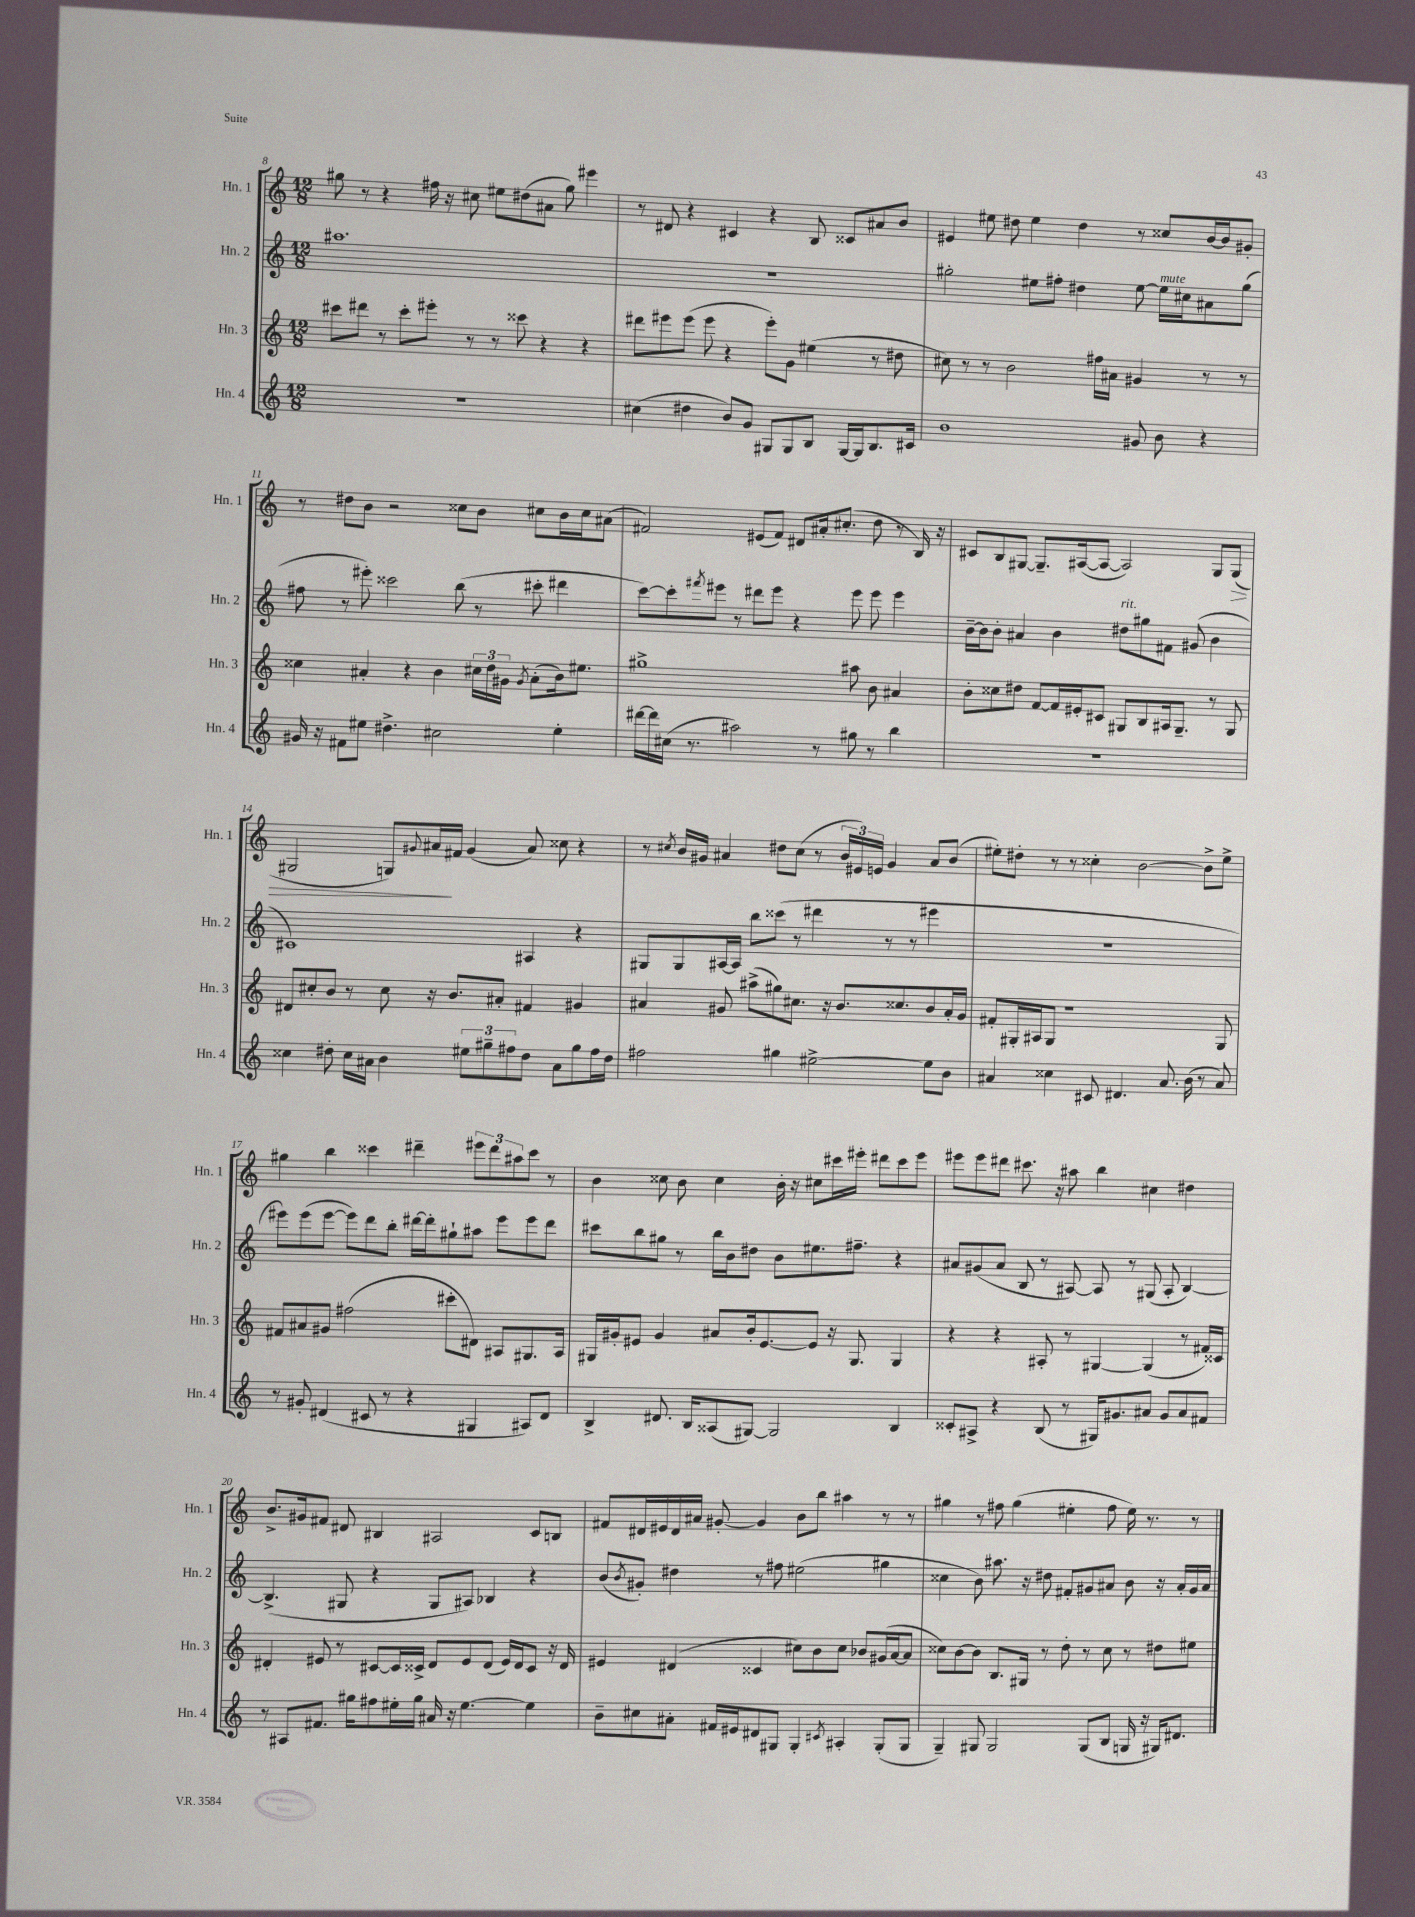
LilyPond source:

<<
\new StaffGroup <<
\new Staff = "s0" \with { instrumentName = "Hn. 1" shortInstrumentName = "Hn. 1" } {
    \clef treble \key c \major \numericTimeSignature \time 12/8
    gis''8 r8 r4 fis''16 r16 cis''8 eis''8 dis''8( ais'8 gis''8) eis'''4 |
    r8 dis'8 r4 cis'4 r4 b8 cisis'8 ais'8 b'8 |
    eis'4 eis''8 dis''8 eis''4 dis''4 r8 cisis''8 b'16~ b'16 gis'8-. |
    r8 dis''8 b'8 r2 cisis''8 b'8 cis''8 b'16 cis''16 ais'8( |
    fis'2) eis'8( fis'8) dis'8 ais'16-. cis''8.-.( d''8 r8 b16) r16 |
    cis'8 b8 gis8~ gis8.-- ais16~( ais8~ ais2) gis8 gis8\>( |
    gis2 g8) \appoggiatura { gis'8 } ais'16\! fis'16 gis'4( ais'8) cisis''8 r4 |
    r8 \acciaccatura { cis''8 } b'16 gis'16 ais'4 dis''8 cis''8( r8 \tuplet 3/2 { b'16 eis'16) e'16 } gis'4 ais'8 b'8( |
    eis''8-.) dis''8-. r8 r8 cisis''4-. b'2~ b'8-> eis''8-> |
    gis''4 b''4 cisis'''4 dis'''4-- \tuplet 3/2 { eis'''8 dis'''8 ais''8 } cisis'''8 r8 |
    b'4 cisis''8 b'8 cisis''4 b'16-. r16 cis''8 cis'''16 eis'''16-. dis'''8 cis'''8 eis'''8 |
    eis'''8 eis'''8 dis'''8 cis'''8. r16 ais''8 b''4 cis''4 dis''4 |
    b'8.-> gis'16 fis'8 dis'8 bis4 ais2 c'8 b8 |
    fis'8 dis'16 eis'16 dis'16 ais'16 gis'8~-. gis'4 b'8 b''8 ais''4 r8 r8 |
    gis''4 r8 fis''8 gis''4( eis''4-. fis''8 eis''16) r8. r8 \bar "|." |
}
\new Staff = "s1" \with { instrumentName = "Hn. 2" shortInstrumentName = "Hn. 2" } {
    \clef treble \key c \major \numericTimeSignature \time 12/8
    ais''1. |
    R1. |
    gis''2-. eis''8 fis''8-. dis''4 eis''8~ eis''16^\markup { \italic "mute" } cis''16 ais'8 gis''8( |
    fis''8 r8 eis'''8-.) cisis'''2 b''8( r8 cis'''8-. dis'''4 |
    c'''8~) c'''8-. \acciaccatura { fis'''8 } eis'''8 r8 dis'''8 eis'''8 r4 eis'''8 eis'''8 eis'''4 |
    b'16~-- b'16 b'8-. ais'4 b'4 dis''8^\markup { \italic "rit." } gis''8 fis'8 gis'8( b'4 |
    cis'1) ais4 r4 |
    gis8 gis8 ais16~ ais16 b''8 cisis'''8( r8 dis'''4 r8 r8 eis'''4 |
    R1. |
    eis'''8) eis'''8( eis'''8~ eis'''8) d'''8 b''8-. dis'''16~ dis'''16-. gis''8-! ais''8 eis'''8 eis'''8 dis'''8 |
    cis'''8 b''8 gis''8 r8 b''16 b'16 dis''8 b'8 eis''8. fis''8.-- r4 |
    ais'8 gis'8( ais'8 b8 r8 ais8~) ais8 r8 gis8( ais8-. b4~) |
    b4.->( gis8 r4 gis8 ais8) bes4 r4 |
    b'8( \acciaccatura { b'8 } gis'8-.) dis''4 r8 fis''8 eis''2( gis''4 |
    cisis''4 b'8) ais''8. r16 dis''8 fis'8-. gis'8 ais'8 b'8 r16 ais'16-. gis'16 ais'16 \bar "|." |
}
\new Staff = "s2" \with { instrumentName = "Hn. 3" shortInstrumentName = "Hn. 3" } {
    \clef treble \key c \major \numericTimeSignature \time 12/8
    cis'''8 dis'''8 r8 cis'''8-. eis'''8-. r8 r8 cisis'''8 r4 r4 |
    dis'''8 eis'''8 eis'''8( eis'''8 r4 eis'''8-.) g'8 eis''4( r8 dis''8 |
    cis''8) r8 r8 b'2 fis''16 ais'16 gis'4 r8 r8 |
    cisis''4 ais'4-. r4 b'4 \tuplet 3/2 { cis''16 d''16 gis'16 } \acciaccatura { gis'8 } ais'8-.( b'16) eis''8. |
    gis''1-> ais''8 b'8 ais'4 |
    b'8-. cisis''8 dis''8 f'8~ f'16 eis'16-. cis'8 gis8 b8 ais16 gis8.-- r8 gis8 |
    dis'8 cis''8-. b'8 r8 cis''8 r16 b'8. ais'8-. fis'4 gis'4 |
    ais'4 gis'8 ais''8->( gis''8) cis''8. r16 b'8. cisis''8. b'8 ais'16-. gis'16 |
    fis'8-. gis16-. ais16 gis8 r1 gis8 |
    fis'8 ais'8 gis'8 fis''2( cis'''8-. dis'8) ais8 gis8. ais16 |
    gis16 gis'16-. eis'8 gis'4 ais'8 b'16-. eis'8.~ eis'8 r16 gis8. gis4 |
    r4 r4 ais8-. r8 gis4~ gis4( r8 fis'16) cisis'16 |
    dis'4-. eis'8 r8 cis'8~ cis'16 cisis'16-> dis'8 eis'8 dis'8( eis'16) dis'16 cisis'8 r16 dis'16 |
    eis'4 dis'4( cisis'4 cis''8) b'8 cis''8 bes'8 gis'16( a'16~ a'8 |
    cisis''8) b'8~ b'8 b8. gis16 r8 d''8-. r8 cisis''8 r8 dis''8 eis''8 \bar "|." |
}
\new Staff = "s3" \with { instrumentName = "Hn. 4" shortInstrumentName = "Hn. 4" } {
    \clef treble \key c \major \numericTimeSignature \time 12/8
    r1. |
    cis''4( dis''4 b'8) g'8 gis8 gis8 b8 gis16~ gis16 b8. cis'16 |
    b'1 gis'8 b'8 r4 |
    gis'16 r16 fis'8 eis''8 dis''4.-> cis''2 eis''4-. |
    dis'''16~ dis'''16 cis''16( r8. ais''2) r8 gis''8 r8 b''4 |
    R1. |
    cisis''4 dis''8-. cisis''16 ais'16 b'4 \tuplet 3/2 { eis''8 gis''8-- fis''8 } dis''8 ais'8 gis''8 fis''16 dis''16 |
    fis''2 gis''4 eis''2~-> eis''8 b'8 |
    ais'4 cisis''4 cis'8 dis'4. ais'8. b'16( r8 ais'8) |
    r8 gis'8-. dis'4( cis'8 r8 r4 gis4 ais8) dis'8 |
    b4-> dis'8. b16 aisis8( gis8~) gis2 b4 |
    cisis'8-. ais8-> r4 b8( r8 gis16) gis'8. ais'8 gis'8 ais'8 fis'8 |
    r8 ais8 fis'8. gis''16 fis''8 eis''16-. gis''16 ais'16 r16 eis''4.~ eis''4 |
    b'8-- cis''8 ais'8-. fis'16 eis'16 dis'8 gis8 gis4-. \acciaccatura { cis'8 } ais4-. gis8-.( gis8 |
    g4--) gis8 gis2 gis8( b8 g16 r16 gis16) dis'8. \bar "|." |
}
>>
>>
\layout { \context { \Score currentBarNumber = #8 } }
